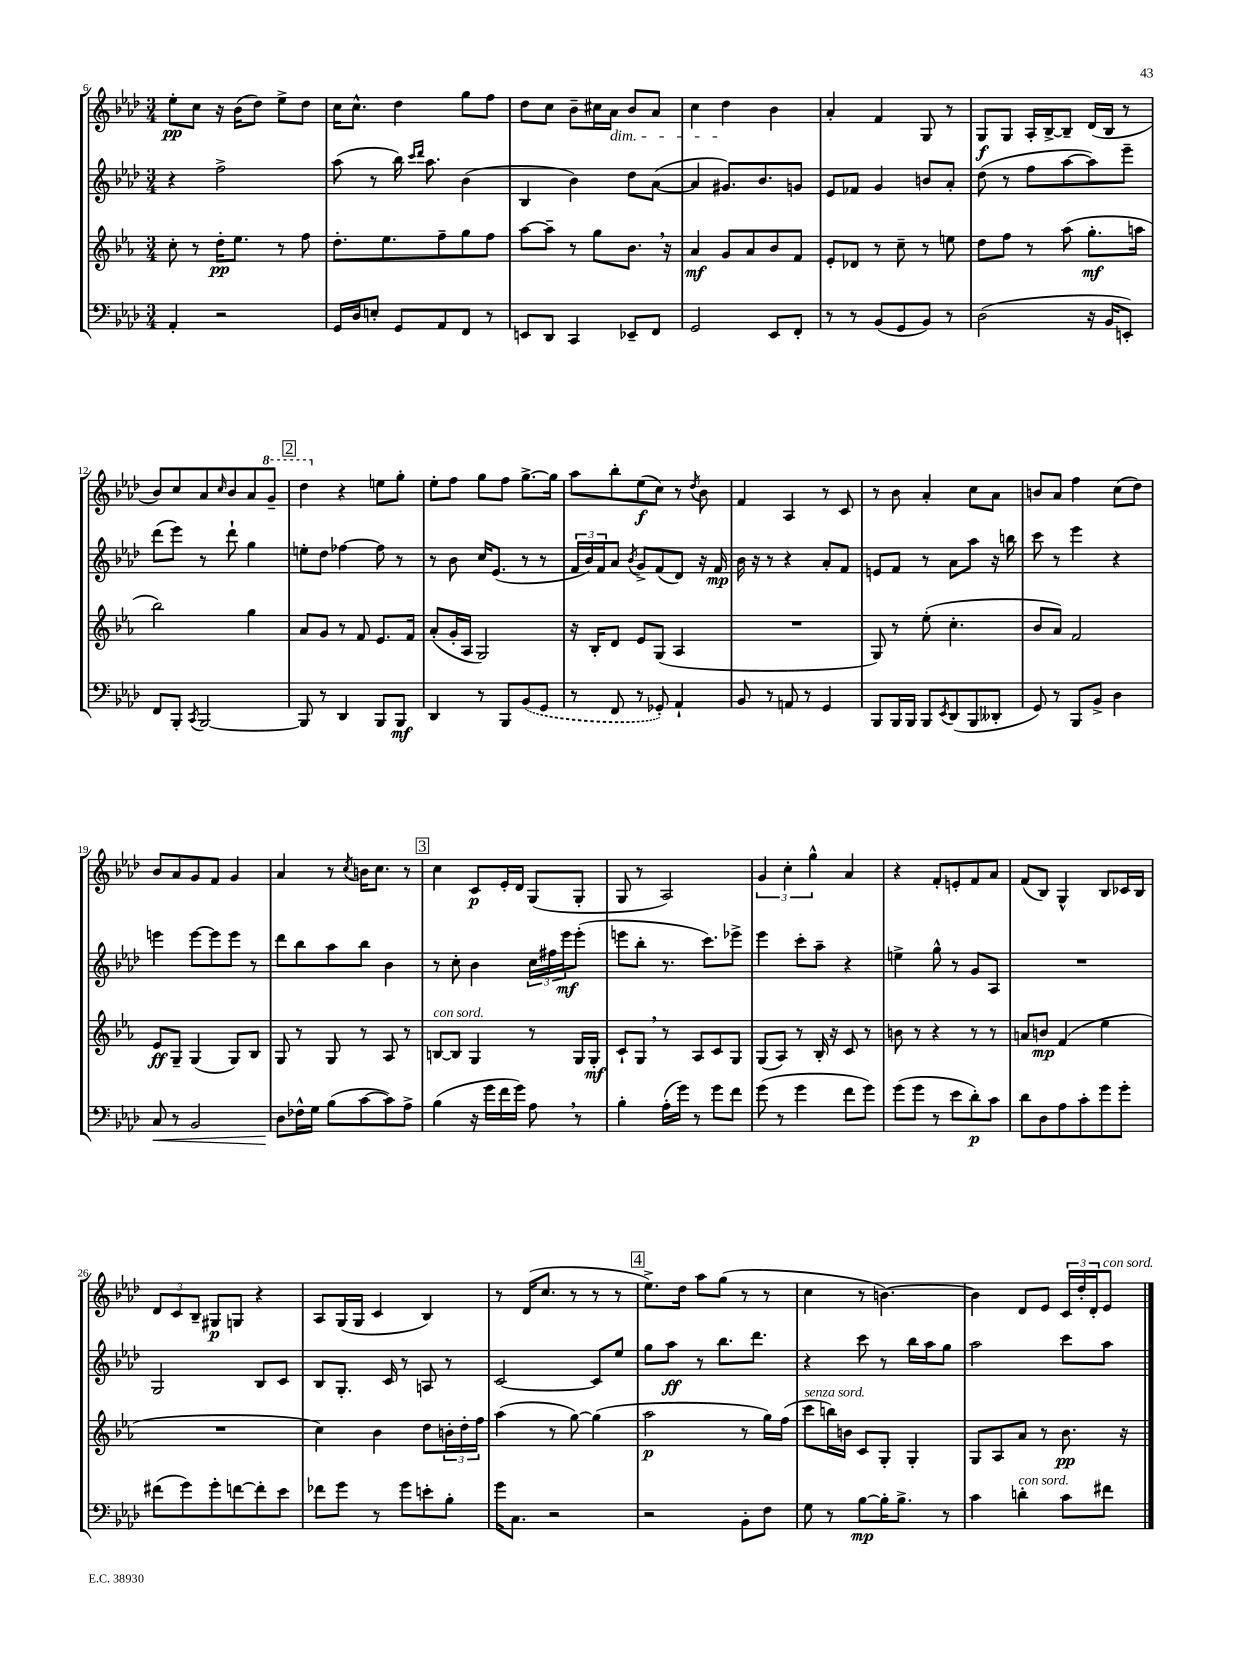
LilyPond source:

<<
\new StaffGroup <<
\new Staff = "s0" {
    \clef treble \key aes \major \numericTimeSignature \time 3/4
    ees''8-.\pp c''8 r16 bes'16( des''8) ees''8-> des''8 |
    c''16 c''8.-^ des''4 g''8 f''8 |
    des''8 c''8 bes'8-- cis''16 aes'16\dim bes'8 aes'8 |
    c''4 des''4\! bes'4 |
    aes'4-. f'4 g8 r8 |
    g8\f g8 aes16-. bes16~-> bes8-- des'16( bes16 r8 |
    bes'8) c''8 aes'8 \grace { c''16 } bes'8 aes'8 \ottava #1 g''8-- |
    \mark \markup { \box "2" } des'''4 \ottava #0 r4 e''8 g''8-. |
    ees''8-. f''8 g''8 f''8 g''8.~-> g''16 |
    aes''8 bes''8-. ees''8\f( c''8) r8 \acciaccatura { des''8 } bes'8 |
    f'4 aes4 r8 c'8 |
    r8 bes'8 aes'4-. c''8 aes'8 |
    b'8 aes'8 f''4 c''8( des''8) |
    bes'8 aes'8 g'8 f'8 g'4 |
    aes'4 r8 \acciaccatura { c''8 } b'16 c''8. r8 |
    \mark \markup { \box "3" } c''4 c'8\p ees'16-. des'16 g8( g8-. |
    g8 r8 aes2) |
    \tuplet 3/2 { g'4 c''4-. g''4-^ } aes'4 |
    r4 f'8-. e'8-. f'8 aes'8 |
    f'8( bes8) g4-^ bes8 ces'16 bes16 |
    \tuplet 3/2 { des'8 c'8 bes8-- } gis8\p g8 r4 |
    aes8 g16( g16 c'4 bes4) |
    r8 des'16( c''8. r8 r8 r8 |
    \mark \markup { \box "4" } ees''8.->) des''16 aes''8 g''8( r8 r8 |
    c''4 r8 b'4.~) |
    b'4 des'8 ees'8 \tuplet 3/2 { c'16 des''16-. des'16-. } ees'8^\markup { \italic "con sord." } \bar "|." |
}
\new Staff = "s1" {
    \clef treble \key aes \major \numericTimeSignature \time 3/4
    r4 f''2-> |
    aes''8( r8 bes''16) \grace { c'''16 des'''16 } aes''8. bes'4( |
    bes4 bes'4) des''8 aes'8~( |
    aes'4 gis'8.) bes'8. g'8 |
    ees'8 fes'8 g'4 b'8 aes'8-. |
    des''8( r8 f''8 aes''8~ aes''8) ees'''8-- |
    des'''8( ees'''8) r8 des'''8-! g''4 |
    \mark \markup { \box "2" } e''8-. des''8 fes''4~ fes''8 r8 |
    r8 bes'8 c''16 ees'8.( r8 r8 |
    \tuplet 3/2 { f'16 bes'16) f'16 } aes'8 \acciaccatura { bes'8 } g'8-> f'8( des'8) r16 f'16\mp |
    bes'16 r16 r8 r4 aes'8-. f'8 |
    e'8 f'8 r8 aes'8 aes''8 r16 b''16 |
    c'''8 r8 ees'''4 r4 |
    e'''4 e'''8~ e'''8 e'''8 r8 |
    des'''8 bes''8 aes''8 bes''8 bes'4 |
    \mark \markup { \box "3" } r8 c''8-. bes'4 \tuplet 3/2 { c''16 fis''16 ees'''16\mf } ees'''8-.( |
    e'''8 bes''8-. r8. c'''8.) ees'''8-> |
    ees'''4 c'''8-. aes''8-- r4 |
    e''4-> g''8-^ r8 g'8 aes8 |
    R2. |
    g2 bes8 c'8 |
    bes8 g8.-. c'16 r8 a8 r8 |
    c'2~ c'8 ees''8 |
    \mark \markup { \box "4" } g''8 aes''8\ff r8 bes''8. des'''8. |
    r4 c'''8 r8 bes''16 aes''16 g''8 |
    aes''2 c'''8 aes''8 \bar "|." |
}
\new Staff = "s2" {
    \clef treble \key ees \major \numericTimeSignature \time 3/4
    c''8-. r8 d''16-.\pp ees''8. r8 f''8 |
    d''8.-. ees''8. f''8-- g''8 f''8 |
    aes''8~ aes''8-- r8 g''8 bes'8. \breathe r16 |
    aes'4\mf g'8 aes'8 bes'8 f'8 |
    ees'8-. des'8 r8 c''8-- r8 e''8 |
    d''8 f''8 r8 aes''8( g''8.-.\mf a''16 |
    bes''2) g''4 |
    \mark \markup { \box "2" } aes'8 g'8 r8 f'8 ees'8. f'16 |
    aes'8-.( g'16-. aes16 g2) |
    r16 bes16-. d'8 ees'8 g8( aes4 |
    R2. |
    g8) r8 ees''8-.( c''4.-. |
    bes'8 aes'8) f'2 |
    ees'8\ff g8-- g4( g8) bes8 |
    g8 r8 g8 r8 aes8 r8 |
    \mark \markup { \box "3" } b8~^\markup { \italic "con sord." } b8 g4 r8 g16 g16-.\mf |
    c'8-! g8 \breathe r8 aes8 c'8 g8 |
    g8( aes8) r8 bes16-. r16 c'8 r8 |
    b'8 r8 r4 r8 r8 |
    a'8 b'8\mp f'4( ees''4 |
    R2. |
    c''4) bes'4 d''8 \tuplet 3/2 { b'16-. d''16-. f''16 } |
    aes''4( r8 g''8~) g''4( |
    \mark \markup { \box "4" } aes''2\p r8 g''16) f''16( |
    c'''8^\markup { \italic "senza sord." } b''16) b'16 c'8 g8-. g4-. |
    g8 aes8 aes'8 r8 bes'8.\pp r16 \bar "|." |
}
\new Staff = "s3" {
    \clef bass \key aes \major \numericTimeSignature \time 3/4
    aes,4-. r2 |
    g,16 des16 e8-. g,8 aes,8 f,8 r8 |
    e,8 des,8 c,4 ees,8-- f,8 |
    g,2 ees,8 f,8-. |
    r8 r8 bes,8( g,8 bes,8) r8 |
    des2( r16 bes,16 e,8-.) |
    f,8 bes,,8-. \acciaccatura { c,8 } bes,,2~ |
    \mark \markup { \box "2" } bes,,8 r8 des,4 bes,,8 bes,,8\mf |
    des,4 r8 bes,,8 \once \slurDashed bes,8( g,8 |
    r8 f,8 r8 ges,8-.) aes,4-! |
    bes,8 r8 a,8 r8 g,4 |
    bes,,8 bes,,16 bes,,16 bes,,8 \acciaccatura { ees,8 } des,8( bes,,8 deses,8-. |
    g,8) r8 bes,,8 bes,8-> des4 |
    c8\< r8 bes,2 |
    des8\! fes16-^ g16 bes8( c'8~ c'8) aes8-> |
    \mark \markup { \box "3" } bes4( r16 g'16 f'16 g'16) aes8 \breathe r8 |
    bes4-. aes16-.( g'16) r8 g'8 f'8 |
    g'8( r8 g'4 f'8 g'8) |
    g'8( g'8 r8 ees'8 des'8-.\p) c'8 |
    des'8 des8 aes8 c'8-. g'8 g'8-. |
    fis'8( g'8) g'8-. f'8~ f'8-. ees'8 |
    fes'8 g'8 r8 g'8 e'8-. bes8-. |
    g'16 c8. r2 |
    \mark \markup { \box "4" } r2 bes,8-. f8 |
    g8 r8 bes8~\mp bes16-. bes8.-> r8 |
    c'4 d'4-.^\markup { \italic "con sord." } c'8 fis'8 \bar "|." |
}
>>
>>
\layout { \context { \Score currentBarNumber = #6 } }
